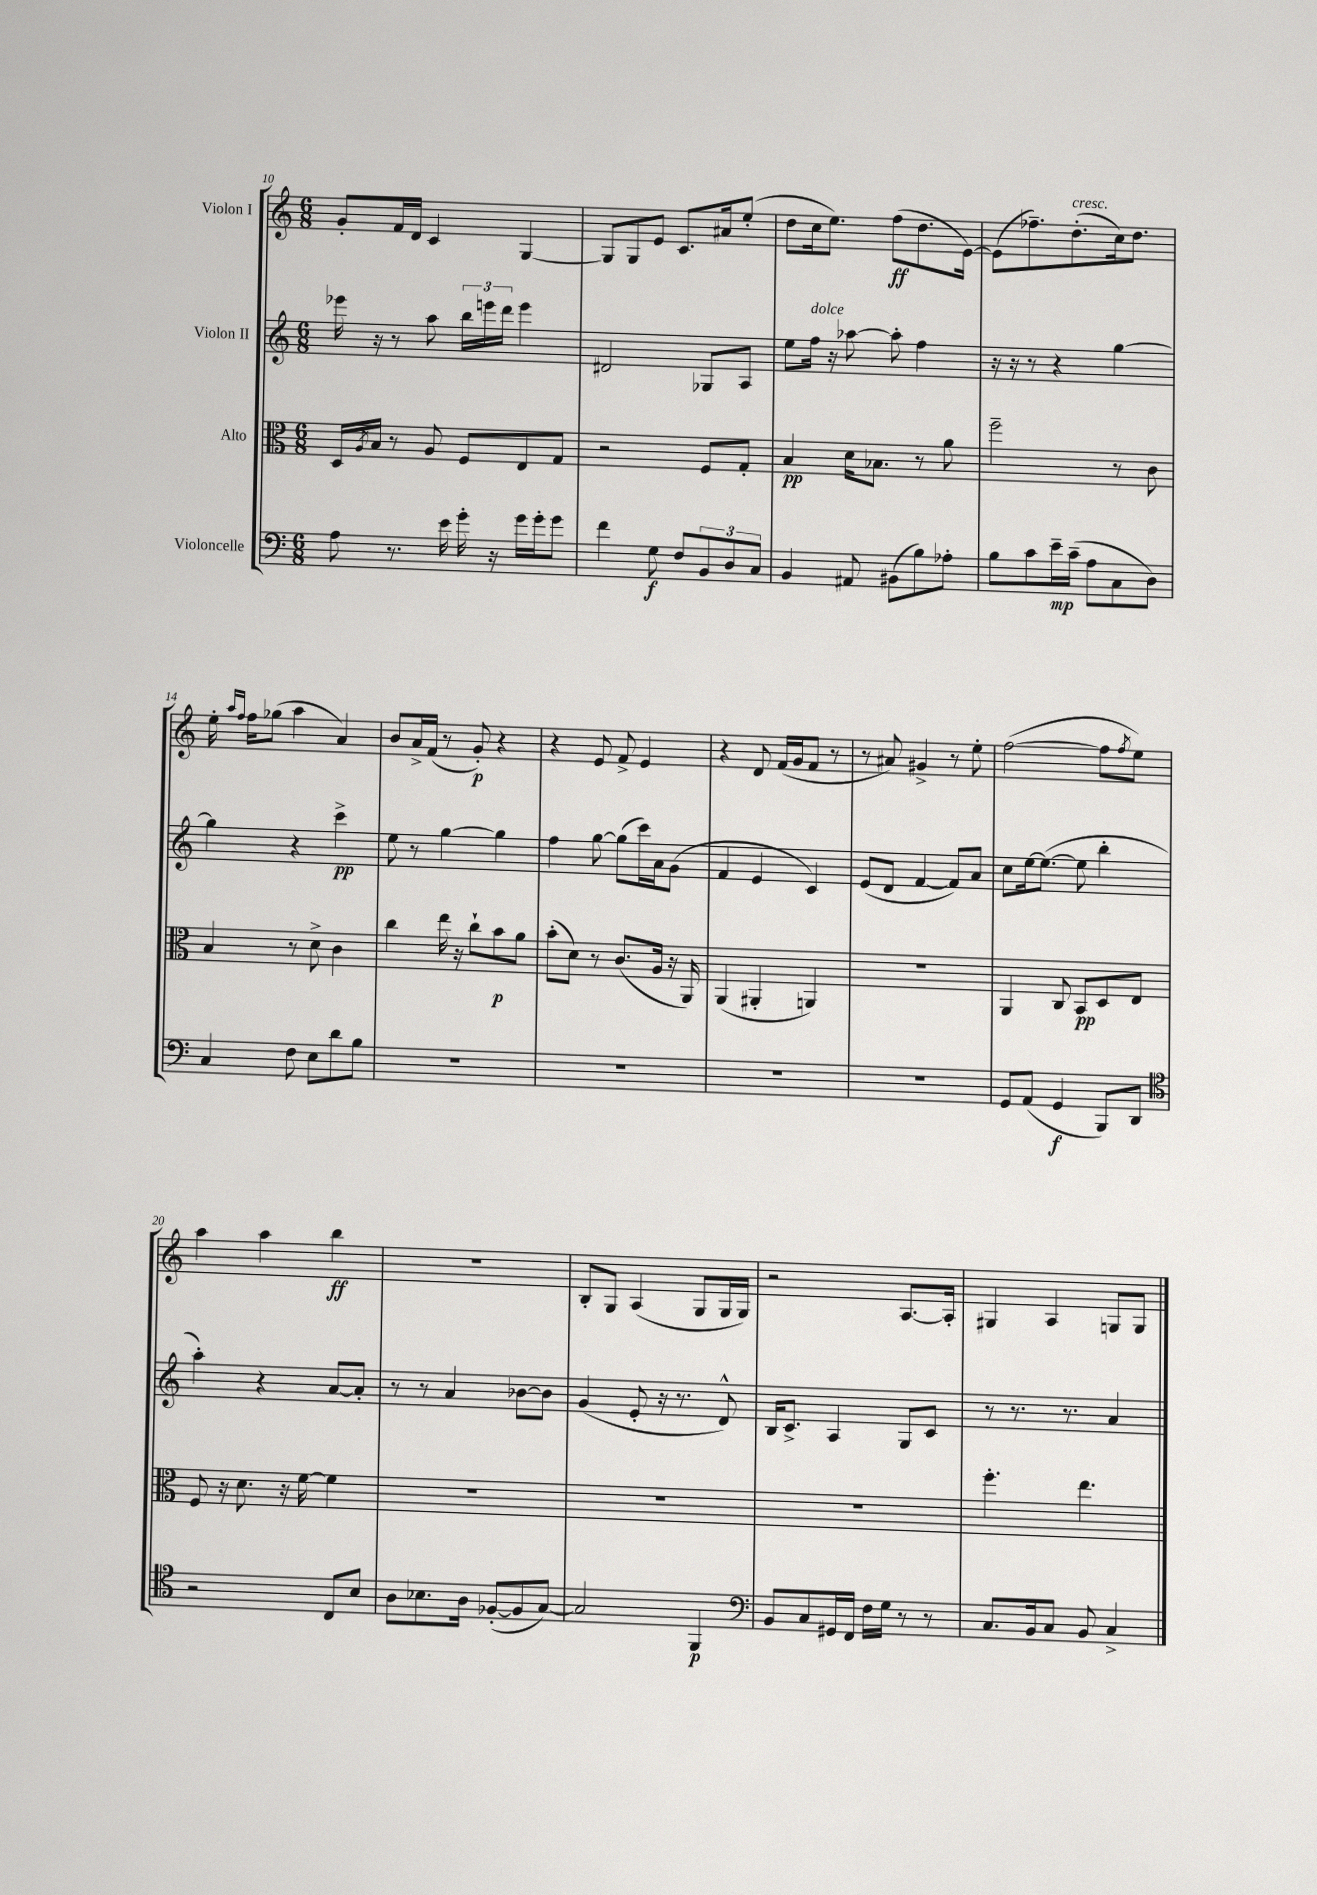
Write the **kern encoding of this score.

**kern	**dynam	**kern	**dynam	**kern	**dynam	**kern	**dynam
*part4	*part4	*part3	*part3	*part2	*part2	*part1	*part1
*staff4	*staff4	*staff3	*staff3	*staff2	*staff2	*staff1	*staff1
*I"Violoncelle	*	*I"Alto	*	*I"Violon II	*	*I"Violon I	*
*clefF4	*	*clefC3	*	*clefG2	*	*clefG2	*
*k[]	*	*k[]	*	*k[]	*	*k[]	*
*M6/8	*	*M6/8	*	*M6/8	*	*M6/8	*
=10	=10	=10	=10	=10	=10	=10	=10
8A\	.	16D/LL	.	16eee-X\	.	8g'/L	.
.	.	8qA/	.	.	.	.	.
.	.	16B/JJ	.	16r	.	.	.
8.r	.	8r	.	8r	.	16f/L	.
.	.	.	.	.	.	16d/JJ	.
.	.	8A/	.	8aa\	.	4c/	.
16e\	.	.	.	.	.	.	.
16g'\	.	8F/L	.	24bb\LL	.	.	.
.	.	.	.	24eeen\	.	.	.
16r	.	.	.	.	.	.	.
.	.	.	.	24ddd\JJ	.	.	.
16g\LL	.	8E/	.	4eee\	.	[4G/	.
16g'\J	.	.	.	.	.	.	.
8g\J	.	8G/J	.	.	.	.	.
=11	=11	=11	=11	=11	=11	=11	=11
4f\	.	2r	.	2d#X/	.	8G/L]	.
.	.	.	.	.	.	8G/	.
8G\	f	.	.	.	.	8e/J	.
8F/L	.	.	.	.	.	8.c/L	.
12BB/	.	8F/L	.	8G-X/L	.	.	.
.	.	.	.	.	.	16a#X/k	.
12D/	.	.	.	.	.	.	.
.	.	8G'/J	.	8A/J	.	(8ee'/J	.
12C/J	.	.	.	.	.	.	.
=12	=12	=12	=12	=12	=12	=12	=12
4BB/	.	4B/	pp	8ee\L	.	8dd\L	.
!	!	!	!	!LO:TX:a:i:t=dolce	!	!	!
.	.	.	.	16ff\Jk	.	16cc\k	.
.	.	.	.	16r	.	8.ee\J)	.
8AA#X/	.	16d\KL	.	[8aa-X\	.	.	.
.	.	8.B-X\J	.	.	.	.	.
(8BB#X\L	.	.	.	8aa-'\]	.	(8ff\L	ff
8B\)	.	8r	.	4ff\	.	8.dd\	.
8A-X'\J	.	8a\	.	.	.	.	.
.	.	.	.	.	.	[16e\Jk)	.
=13	=13	=13	=13	=13	=13	=13	=13
8B\L	.	2ff~\	.	16r	.	(8e\L]	.
.	.	.	.	16r	.	.	.
8c\	.	.	.	8r	.	8.ff-X~\)	.
16e~\L	mp	.	.	4r	.	.	.
!	!	!	!	!	!	!LO:TX:a:i:t=cresc.	!
(16c~\JJ	.	.	.	.	.	(8.dd'\	.
8A\L	.	.	.	.	.	.	.
8C\	.	8r	.	[4gg\	.	16cc\k)	.
.	.	.	.	.	.	8.dd\J	.
8D\J)	.	8c\	.	.	.	.	.
!!LO:LB:g=z
=14	=14	=14	=14	=14	=14	=14	=14
4C/	.	4B/	.	4gg\]	.	16ee'\	.
.	.	.	.	.	.	16qqaa/LL	.
.	.	.	.	.	.	16qqff/JJ	.
.	.	.	.	.	.	16ff\KL	.
.	.	.	.	.	.	(8gg-X\J	.
8F\	.	8r	.	4r	.	4aa\	.
8E\L	.	8d^\	.	.	.	.	.
8d\	.	4c\	.	4ccc^\	pp	4a/)	.
8B\J	.	.	.	.	.	.	.
=15	=15	=15	=15	=15	=15	=15	=15
2.r	.	4cc\	.	8ee\	.	8b/L	.
.	.	.	.	8r	.	16a^/L	.
.	.	.	.	.	.	(16f/JJ	.
.	.	16ee\	.	[4gg\	.	8r	.
.	.	16r	.	.	.	.	.
.	.	8cc`\L	.	.	.	8g'/)	p
.	.	8b\	p	4gg\]	.	4r	.
.	.	8a\J	.	.	.	.	.
=16	=16	=16	=16	=16	=16	=16	=16
2.r	.	(8b'\L	.	4ff\	.	4r	.
.	.	8d\J)	.	.	.	.	.
.	.	8r	.	[8gg\	.	8e/	.
.	.	(8.c/L	.	(8gg\L]	.	8f^/	.
.	.	.	.	16ccc\L)	.	4e/	.
.	.	16A/Jk	.	16a\J	.	.	.
.	.	16r	.	(8g\J	.	.	.
.	.	16AA/)	.	.	.	.	.
=17	=17	=17	=17	=17	=17	=17	=17
2.r	.	(4AA/	.	4f/	.	4r	.
.	.	4AA#X'/	.	4e/	.	8d/	.
.	.	.	.	.	.	(16f/LL	.
.	.	.	.	.	.	16g/J	.
.	.	4AAn/)	.	4c/)	.	8f/J	.
.	.	.	.	.	.	8r	.
=18	=18	=18	=18	=18	=18	=18	=18
2.r	.	2.r	.	(8e/L	.	8r	.
.	.	.	.	8d/J	.	8a#X/)	.
.	.	.	.	[4f/	.	4g#X^/	.
.	.	.	.	8f/L])	.	8r	.
.	.	.	.	8a/J	.	8ee'\	.
=19	=19	=19	=19	=19	=19	=19	=19
8GG/L	.	4AA/	.	8cc\L	.	([2ff\	.
(8AA/J	.	.	.	[16ee\k	.	.	.
.	.	.	.	(8.ee\J_	.	.	.
4GG/	f	8C/	.	.	.	.	.
.	.	8BB/L	pp	8ee\]	.	.	.
8BBB/L)	.	8D/	.	4bb'\	.	8ff\L]	.
.	.	.	.	.	.	8qff/	.
8DD/J	.	8E/J	.	.	.	8ee\J)	.
!!LO:LB:g=z
=20	=20	=20	=20	=20	=20	=20	=20
*clefC4	*	*	*	*	*	*	*
2r	.	8F/	.	4aa'\)	.	4aa\	.
.	.	16r	.	.	.	.	.
.	.	8.d\	.	.	.	.	.
.	.	.	.	4r	.	4aa\	.
.	.	16r	.	.	.	.	.
.	.	[16f\	.	.	.	.	.
8C/L	.	4f\]	.	[8a/L	.	4bb\	ff
8B/J	.	.	.	8a'/J]	.	.	.
=21	=21	=21	=21	=21	=21	=21	=21
8A\L	.	2.r	.	8r	.	2.r	.
8.B-X\	.	.	.	8r	.	.	.
.	.	.	.	4a/	.	.	.
16A\Jk	.	.	.	.	.	.	.
([8F-X'/L	.	.	.	.	.	.	.
8F-/]	.	.	.	[8b-X\L	.	.	.
[8G/J)	.	.	.	8b-\J]	.	.	.
=22	=22	=22	=22	=22	=22	=22	=22
2G/]	.	2.r	.	(4g/	.	8B'/L	.
.	.	.	.	.	.	8G/J	.
.	.	.	.	8e'/	.	(4A/	.
.	.	.	.	16r	.	.	.
.	.	.	.	8.r	.	.	.
4FF/	p	.	.	.	.	8G/L	.
.	.	.	.	8d^^/)	.	16G/L	.
.	.	.	.	.	.	16G/JJ)	.
=23	=23	=23	=23	=23	=23	=23	=23
*clefF4	*	*	*	*	*	*	*
8BB/L	.	2.r	.	16B/KL	.	2r	.
.	.	.	.	8.c^/J	.	.	.
8C/	.	.	.	.	.	.	.
16GG#X/L	.	.	.	4A/	.	.	.
16FF/JJ	.	.	.	.	.	.	.
16F\LL	.	.	.	.	.	.	.
16G\JJ	.	.	.	.	.	.	.
8r	.	.	.	8G/L	.	[8.A/L	.
8r	.	.	.	8c/J	.	.	.
.	.	.	.	.	.	16A'/Jk]	.
=24	=24	=24	=24	=24	=24	=24	=24
8.C/L	.	4.ff'\	.	8r	.	4G#X/	.
.	.	.	.	8.r	.	.	.
16BB/k	.	.	.	.	.	.	.
8C/J	.	.	.	.	.	4A/	.
.	.	.	.	8.r	.	.	.
8BB/	.	4.ee\	.	.	.	.	.
4C^/	.	.	.	4a/	.	8Gn/L	.
.	.	.	.	.	.	8G/J	.
==	==	==	==	==	==	==	==
*-	*-	*-	*-	*-	*-	*-	*-
